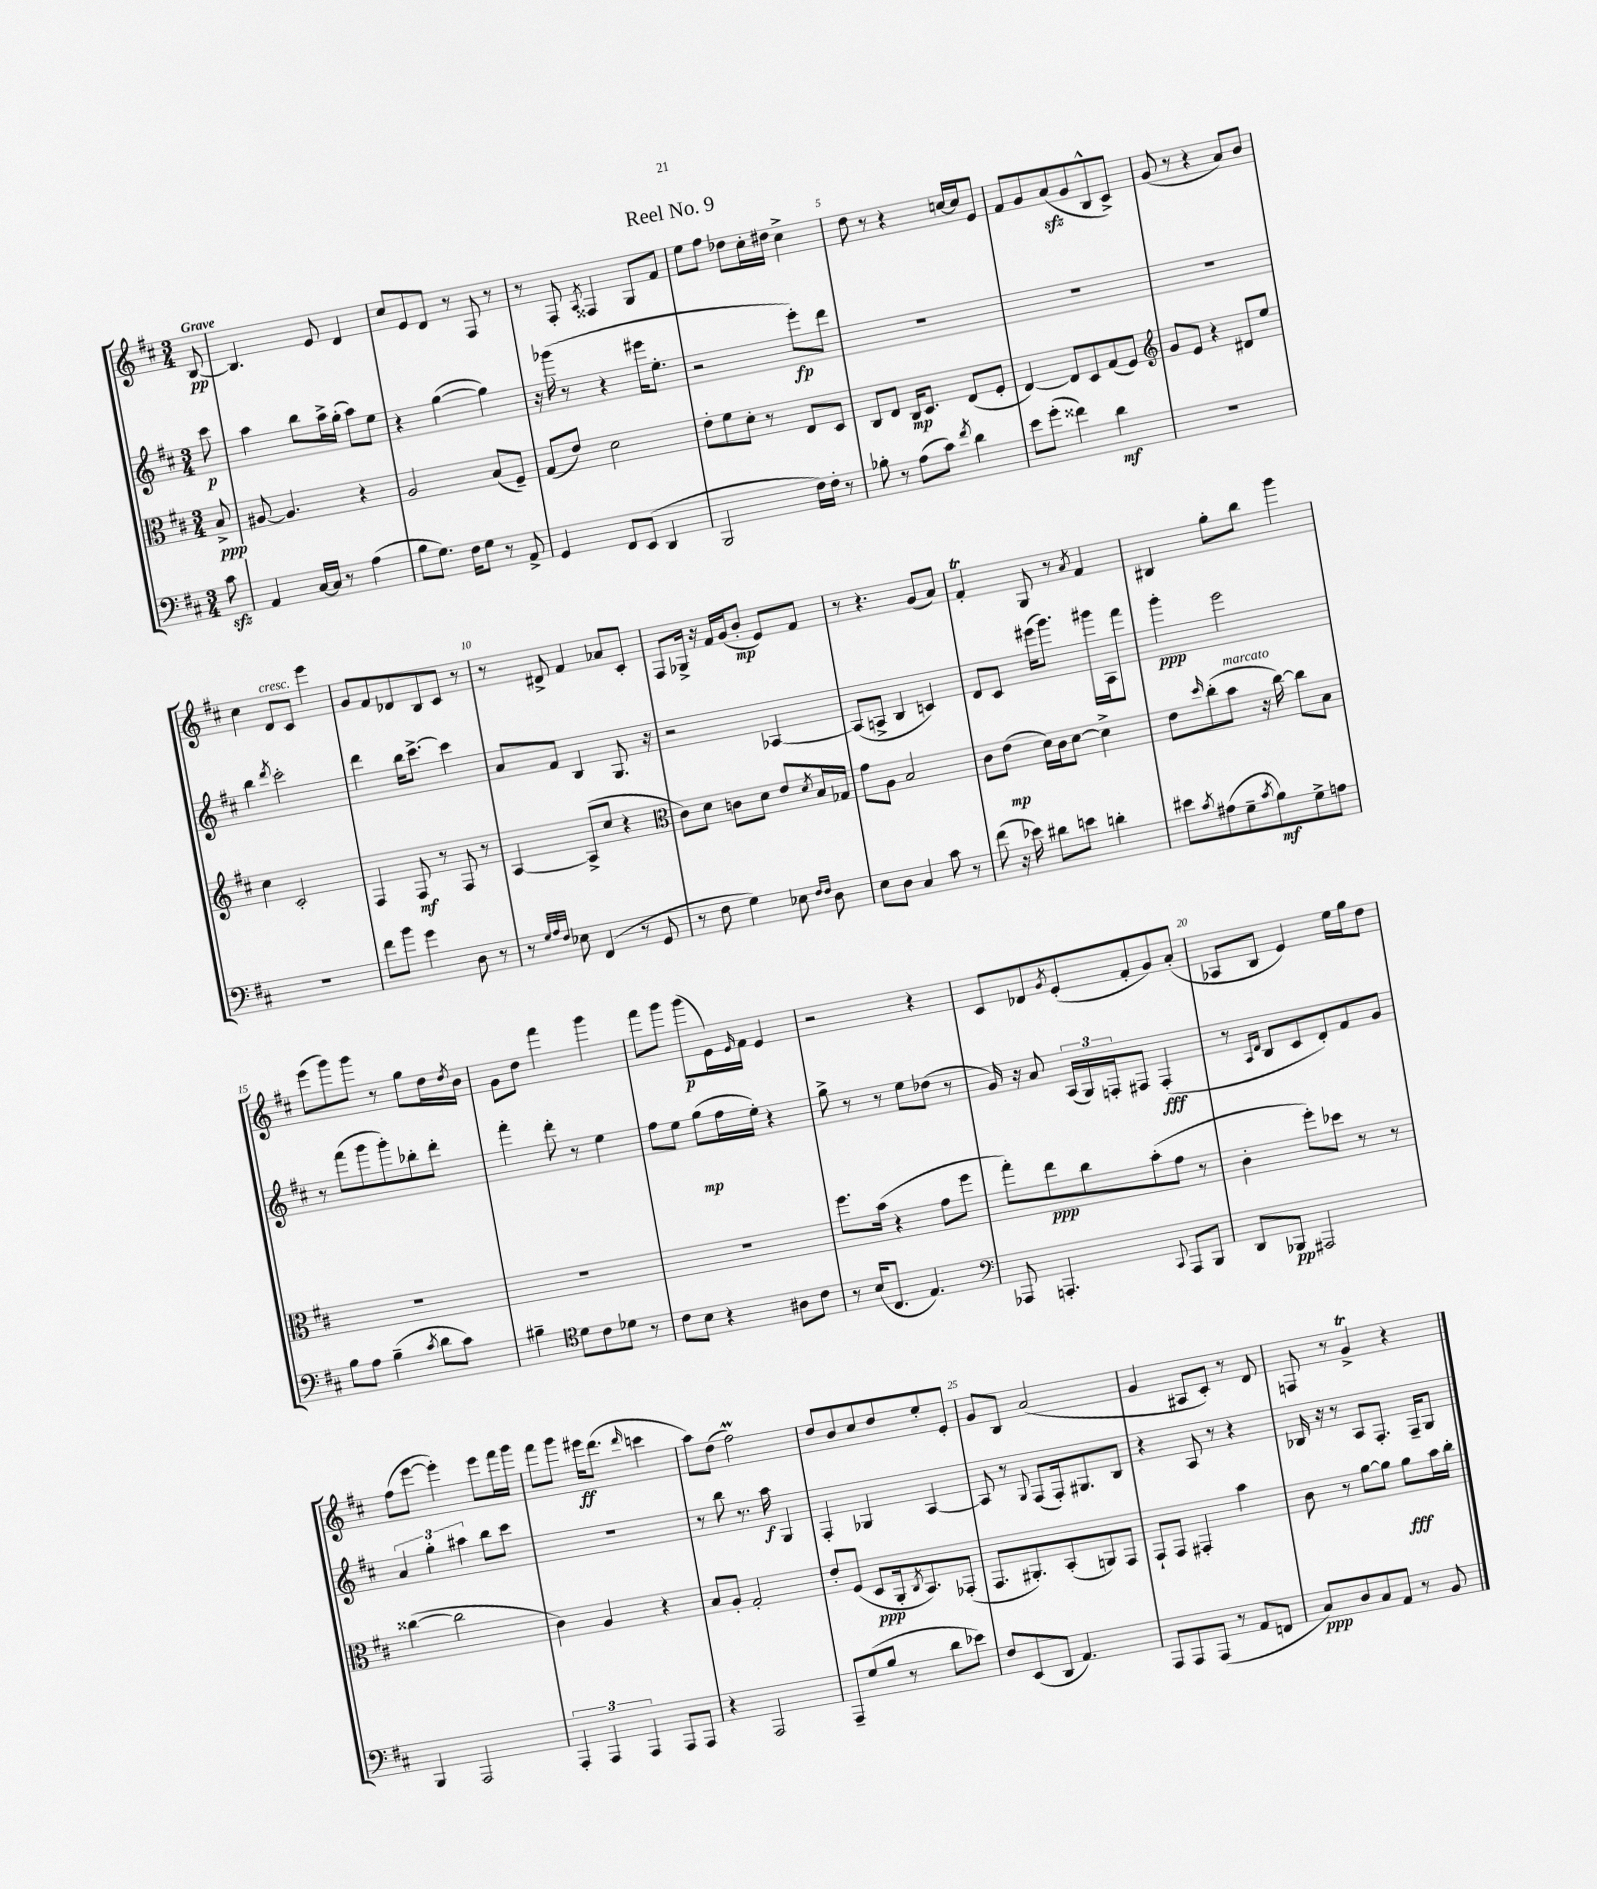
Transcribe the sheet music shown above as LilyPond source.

\header { title = "Reel No. 9" }
<<
\new StaffGroup <<
\new Staff = "s0" {
    \clef treble \key d \major \numericTimeSignature \time 3/4 \partial 8 \tempo "Grave"
    b8~\pp |
    b4. e'8 d'4 |
    cis''8 e'8 d'8 r8 fis8 r8 |
    r8 fis8-. \acciaccatura { a8 } fisis4 g8 fis'8 |
    e''8 fis''8 des''8 cis''16-. dis''16 cis''4-> |
    d''8 r8 r4 c''16~ c''16 e'8 |
    fis'8 g'8 a'8\sfz( g'8 b8-^ cis'8->) |
    g'8( r8 r4 a'8) b'8 |
    cis''4 d'8^\markup { \italic "cresc." } cis'8 e'''4 |
    g'8 fis'8 des'8 b8 cis'8 r8 |
    r8 dis'8-> fis'4 aes'8 cis'8-. |
    fis8 ges16-> r16 fis'16 g'16( b'8-.\mp e'8) fis'8 |
    r8 r4. g'8( a'8) |
    fis'4-.\trill g8 r8 \acciaccatura { a'8 } fis'4 |
    bis4 g''8-. b''8 g'''4 |
    e'''8( g'''8) g'''8 r8 g''8 d''16 \acciaccatura { d''8 } b'16 |
    g'8 d''8 fis'''4 g'''4 |
    fis'''8 g'''8 g'''8\p( e'16) \grace { e'16 } fis'16 e'4 |
    r2 r4 |
    cis'8 des'8 \acciaccatura { g'8 } e'8-.( fis'8-. g'8) a'8-.( |
    aes8 b8 e'4) e''16 g''16 d''8 |
    fis''8( e'''8~ e'''4-.) e'''8 fis'''16 g'''16 |
    fis'''8 g'''8 eis'''16\ff d'''8.( \grace { d'''16 } c'''4 |
    a''8) d''8( fis''2\prall) |
    d''8 b'8 cis''8 d''8 e''8-. e'8-. |
    g'8 b8 a'2( |
    g'4 ais8 cis'8-.) r8 d'8 |
    f8 r8 g'4->\trill r4 \bar "|." |
}
\new Staff = "s1" {
    \clef treble \key d \major \numericTimeSignature \time 3/4 \partial 8
    cis'''8\p |
    a''4 b''8 a''16-> g''16-.( a''8) e''8 |
    r4 g''4~( g''4) |
    r16 ges'''16( r8 r4 eis'''16 e''8.-. |
    r2 e'''8-.\fp) d'''8 |
    R2. |
    R2. |
    R2. |
    b''4 \acciaccatura { d'''8 } cis'''2-. |
    d'''4 b''16 cis'''8.~-> cis'''4 |
    a'8 fis'8 b4 g8. r16 |
    r2 aes4~ |
    aes8( a8-> b4 c'4) |
    d'8 cis'8 eis'''16( g'''8.) gis'''16 a16 fis'''8 |
    g'''4-.\ppp e'''2 |
    r8 fis'''8( g'''8 g'''8-.) bes''8-. d'''8-. |
    fis'''4-. d'''8-. r8 e''4 |
    fis''8 e''8 g''8\mp( fis''16 e''16-.) r4 |
    g''8-> r8 r8 e''8 des''8( r8 |
    g'16) r16 a'8 \tuplet 3/2 { a16( g16) f16-. } fis8 fis4-.\fff( |
    r8 \grace { a16 d'16 } b8 cis'8 d'8-.) fis'8 g'8 |
    \tuplet 3/2 { a'4 g''4-. ais''4 } b''8 cis'''8 |
    R2. |
    r8 b''8 r8. a''16\f g4 |
    fis4-. ges4 a4~ |
    a8 r8 \appoggiatura { g8 } fis8( fis16-.) gis8. b8 |
    r4 a8 r8 r4 |
    bes16 r16 r8 a8 fis8.-. fis16-- g8 \bar "|." |
}
\new Staff = "s2" {
    \clef alto \key d \major \numericTimeSignature \time 3/4 \partial 8
    b8->\ppp |
    ais8~ ais4. r4 |
    a2 b8( fis8--) |
    g8( e'8) d'2 |
    e'8-. fis'8 d'8-. r8 e8 d8 |
    cis8 e8 cis16\mp d8. e8( fis8-. |
    e4~) e8 d8 g8( fis8) |
    \clef treble g'8 e'8 r4 dis'8 e''8 |
    cis''4 cis'2-. |
    fis4 fis8\mf r8 fis8 r8 |
    a4~ a8->( cis''8 r4 |
    \clef alto cis'8) d'8 c'8 d'8 e'8 \acciaccatura { d'8 } b16 ges16 |
    g'8 a8 b2 |
    cis'8 e'8\mp( d'16) cis'16 d'8~ d'4-> |
    e'8 \grace { d''16 } cis''8-.( b'8^\markup { \italic "marcato" } r16 cis''16~) cis''8 b8 |
    R2. |
    R2. |
    R2. |
    fis''8. b'16( r4 g'8 fis''8 |
    g''8-.) e''8\ppp cis''8 b'8-.( g'8 r8 |
    cis'4-. fis''8-.) des''8 r8 r8 |
    cisis''4~( cisis''2 |
    cis'4) a4 r4 |
    b8 a8-. g2-. |
    e'8-. fis8( d8\ppp a,16-. \acciaccatura { cis8 } b,8.) ges,8-.( |
    g,8. ais,8.-.) b,8-.( a,8) g,8 |
    g,8-! g,8 gis,4-. b'4 |
    cis'8 r8 a'8~ a'8 a'8\fff b'16 cis''16-. \bar "|." |
}
\new Staff = "s3" {
    \clef bass \key d \major \numericTimeSignature \time 3/4 \partial 8
    cis'8\sfz |
    a,4 cis16~ cis16 r8 a4( |
    b8 g8.) fis16 g8 r8 a,8-> |
    g,4 fis,8 e,8( d,4 |
    b,,2 fis16) fis16-. r8 |
    bes8-. r8 a8( cis'8) \acciaccatura { fis'8 } d'4 |
    e'8 g'8-.( fisis'4) d'4\mf |
    R2. |
    R2. |
    fis'8 b'8 g'4 d8 r8 |
    r8 \grace { g32 a32 fis32 } ees8 fis,4( r8 g,8 |
    r8 fis8 g4) ees8 \grace { fis16 fis16 } d8 |
    e8 d8 cis4 cis'8 r8 |
    fis'8( r16 ees'16) dis'8 e'8 d'4-. |
    eis'8 \acciaccatura { cis'8 } ais8( g8-- \acciaccatura { cis'8 } b8\mf) g8-> a8 |
    b8 a8 b4--( \acciaccatura { cis'8 } d'8 cis'8) |
    bis4-- \clef tenor d'8 cis'8 des'8 r8 |
    cis'8 b8 r4 ais8 cis'8 |
    r8 b16( cis8. e4.) |
    \clef bass aes,,8 a,,4.-. \appoggiatura { cis,8 } a,,8 b,,8 |
    d,8 bes,,8\pp ais,,2 |
    b,,4 a,,2 |
    \tuplet 3/2 { a,,4-. a,,4 a,,4 } a,,8 a,,8 |
    r4 a,,2 |
    a,,8-- g8( b8 r8 d'8 ees'8) |
    fis8 e,8( d,8 a,4.) |
    a,,8 a,,8 a,,8( r8 a,8 f,8 |
    cis8\ppp) d8 cis8 a,8 r8 b,8 \bar "|." |
}
>>
>>
\layout { \context { \Score \override BarNumber.break-visibility = ##(#f #t #t) barNumberVisibility = #(every-nth-bar-number-visible 5) } }
